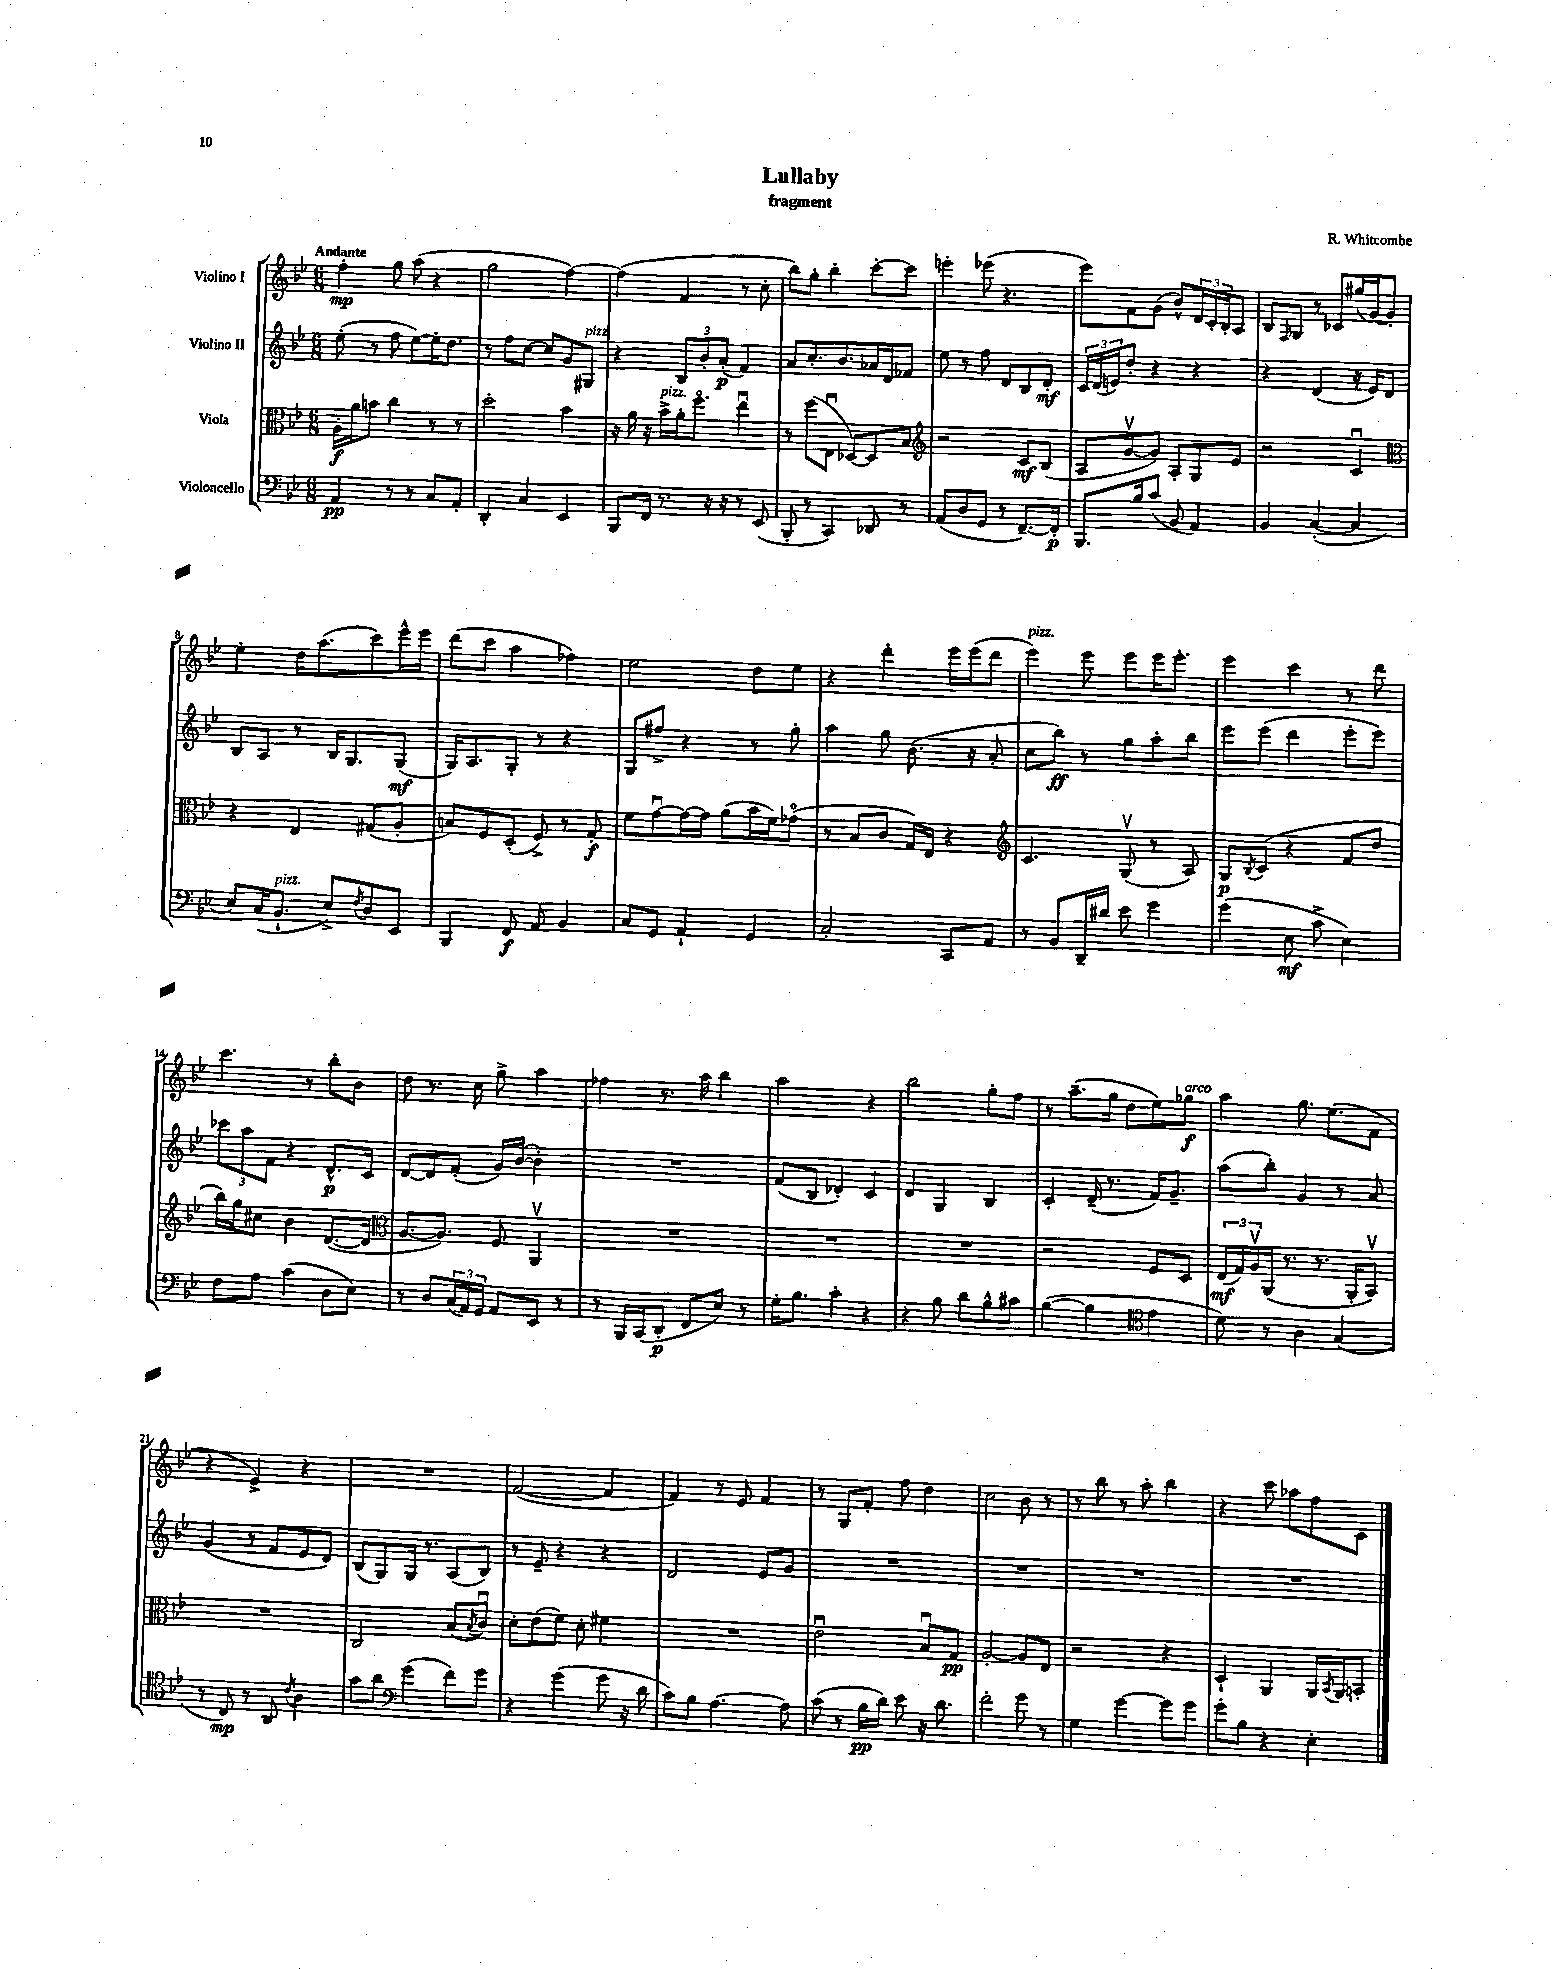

**kern	**kern	**kern	**kern
*staff4	*staff3	*staff2	*staff1
*clefF4	*clefC3	*clefG2	*clefG2
*k[b-e-]	*k[b-e-]	*k[b-e-]	*k[b-e-]
*M6/8	*M6/8	*M6/8	*M6/8
4AA	16A'	(8ee-'	4ff'
.	16a	.	.
.	8b	8r	.
8r	4cc	8ff	8gg
8r	.	[8ee-)	(8aa
8C	8r	16ee-']	4r
.	.	8.dd	.
8AA'	8r	.	.
=	=	=	=
4DD'	2dd'	8r	2gg
.	.	8ff	.
4C	.	[8cc	.
.	.	8cc]	.
4EE-	4b-	8g	[4ff)
.	.	8G#	.
=	=	=	=
8BBB-	16r	4r	(4ff]
.	16a	.	.
16FF	16r	.	.
8.r	16b-^	.	.
.	16a'	12B-	4f
.	8.ffo	.	.
.	.	12b-'	.
16r	.	.	.
.	.	(12a'	.
16r	.	.	.
8r	4ee-u	4f)	8r
(8EE-	.	.	8cc'
=	=	=	=
8BBB-'	8r	8a	8bb-)
8r	(8ff	8.cc'	8gg'
4CC)	8E-u	.	4bb-'
.	.	8.b-	.
.	[8D-)	.	.
8DD-	8D-]	16a-	[8ccc'
.	.	16d	.
8r	8B-	8f-	8ccc]
=	=	=	=
*	*clefG2	*	*
(8AA	2r	8ee-	4eee'
8D	.	8r	.
8GG	.	8ff	(8eee-
8r	.	8d	4.r
[8.FF~)	8c	8B-	.
.	(8B-	8d'	.
16FF']	.	.	.
=	=	=	=
8.BBB-	8A	24c	8eee-)
.	.	(24d	.
.	.	24e)	.
.	[8gv	8dd'	8f
16B-	.	.	.
(8c	8g])	4r	(8g
8BB-	8A'	.	8b-^^)
4AA)	8G	4r	24d
.	.	.	24c'
.	.	.	24B-'
.	8e-	.	8A
=	=	=	=
4BB-	2r	4r	8B-
.	.	.	16qqF
.	.	.	8G
([4C'	.	(4d	8r
.	.	.	8c-
4C]	4cu	16r	(16gg#
.	.	16e-)	[16g)
.	.	8d	8g']
=	=	=	=
*	*clefC3	*	*
8E-)	4r	8B-	4ee-'
(16C	.	8A	.
8.BB-`	.	.	.
.	4E-	8r	16dd
.	.	.	(8.aa
8E-^)	.	16B-	.
.	.	8.G	.
8qF	.	.	.
8D	(8G#	.	8ccc)
8EE-	8A'	(8G	16eee-^^
.	.	.	16eee-
=	=	=	=
4BBB-	8B)	16G)	(8ddd
.	.	8.A	.
.	8F	.	8ccc
8FF	(8D'	8G'	4aa
8AA	8F^)	8r	.
4BB-	8r	4r	4ff-)
.	8G'	.	.
=	=	=	=
8C	8f	8G	2ee-
8GG	[8gu	8ff#^	.
4AA`	16g_	4r	.
.	16g]	.	.
.	(8a	.	.
4GG	16b-	8r	8dd
.	16f)	.	.
.	(8g-o	8gg'	8ee-
=	=	=	=
2C'	8r	4aa	4r
.	8B-	.	.
.	8c	8gg	4ddd'
.	16G)	(8.b-	.
.	16E-	.	.
8CC	4r	.	16eee-
.	.	16r	(16eee-
8AA	.	8a'	8ddd
=	=	=	=
*	*clefG2	*	*
8r	4.c	8cc	4eee-)
8BB-	.	8bb-)	.
16DD~	.	8r	8eee-
16d#	.	.	.
8e-	(8Gv	8gg	8eee-
4g	8r	8aa'	16eee-
.	.	.	8.eee-'
.	8A)	8bb-	.
=	=	=	=
(4g	8G	8eee-	4eee-
.	8qB-	.	.
.	(8c	(8eee-	.
8E-	4r	4ddd	4ccc
8c^	.	.	.
4E-)	8f	8eee-'	8r
.	8dd	8eee-)	8ddd
=	=	=	=
8F	16bb-)	12ccc-	4.ccc
.	16gg	.	.
.	.	12aa	.
8A	8cc#	.	.
.	.	12f	.
(4c	4b-	4r	.
.	.	.	8r
8D	([8.d	8.d^^	8bb-'
8E-)	.	.	8b-
.	16d]	16c	.
=	=	=	=
*	*clefC3	*	*
8r	[8.A	[8d	8dd
8D	.	8d]	8.r
.	8.A])	.	.
(24C	.	(8f'	.
24AA)	.	.	.
.	.	.	16cc
24GG	.	.	.
8AA	8F	16g)	8gg^
.	.	([16b-	.
8EE-	4AAv	4b-'])	4aa
8r	.	.	.
=	=	=	=
8r	2.r	2.r	4ff-
16BBB-	.	.	.
(16CC	.	.	.
8DD'	.	.	8.r
8FF	.	.	.
.	.	.	16aa
8E-)	.	.	4bb-
8r	.	.	.
=	=	=	=
16G'	2.r	(8f	2aa
8.B-	.	.	.
.	.	8B-	.
4c'	.	4d-')	.
4r	.	4c	4r
=	=	=	=
4r	2.r	4d	2bb-
8B-	.	4G	.
8d	.	.	.
8B-^^	.	4B-	8gg'
8c#	.	.	8ff
=	=	=	=
([4B-	2r	4c'	8r
.	.	.	(8.aa~
4B-]	.	(16d~	.
.	.	8.r	16gg
.	.	.	8dd
*clefC4	*	*	*
4e-	8F	16f)	8ee-)
.	.	8.g~	.
.	8D	.	8gg-
=	=	=	=
8d)	(24E-	(8aa	4aa
.	24G)	.	.
.	24Av	.	.
8r	(16AA	8bb-')	.
.	8.r	.	.
4A	.	4g	8.gg
.	8.r	.	.
.	.	.	(8.ee-
(4G	.	8r	.
.	16AA'	.	.
.	8BB-v)	8a	8f
=	=	=	=
8r	2.r	(4g	4r
8C)	.	.	.
8r	.	8r	4e-^)
8AA	.	8f	.
8qc	.	.	.
4A	.	8e-	4r
.	.	8d)	.
=	=	=	=
8g	2C	(8B-	2.r
8a	.	8G)	.
*clefF4	*	*	*
(4g	.	16G	.
.	.	8.r	.
8f)	(8B-	(8A	.
.	8qB-	.	.
8g	8cu)	8B-)	.
=	=	=	=
4r	8d'	8r	([2f
.	(8e-	8e-~	.
(4g	8f)	4r	.
.	8d'	.	.
8g	4f#	4r	4f]
16r	.	.	.
16d	.	.	.
=	=	=	=
8c)	2.r	2d	4f)
8B-	.	.	.
[4.A	.	.	8r
.	.	.	8e-
.	.	8e-	4f
8A]	.	8g	.
=	=	=	=
(8c	2e-u	2.r	8r
8r	.	.	8G
16B-	.	.	8f'
16d)	.	.	.
8e-	.	.	8ff
16r	8B-u	.	4dd
8.d	.	.	.
.	8G	.	.
=	=	=	=
2f'	[2A'	2.r	2cc
8g	8A]	.	8b-
8r	8E-	.	8r
=	=	=	=
4G	2r	2.r	8r
.	.	.	8bb-
[4g	.	.	8r
.	.	.	8aa'
8g]	4r	.	4bb-
8g	.	.	.
=	=	=	=
8g'	4D`	2.r	4r
8B-	.	.	.
4r	4AA	.	8ccc
.	.	.	8aa-
4E-'	16AA	.	8ff
.	8qBB-	.	.
.	16AA	.	.
.	8BB'	.	8c
==	==	==	==
*-	*-	*-	*-
